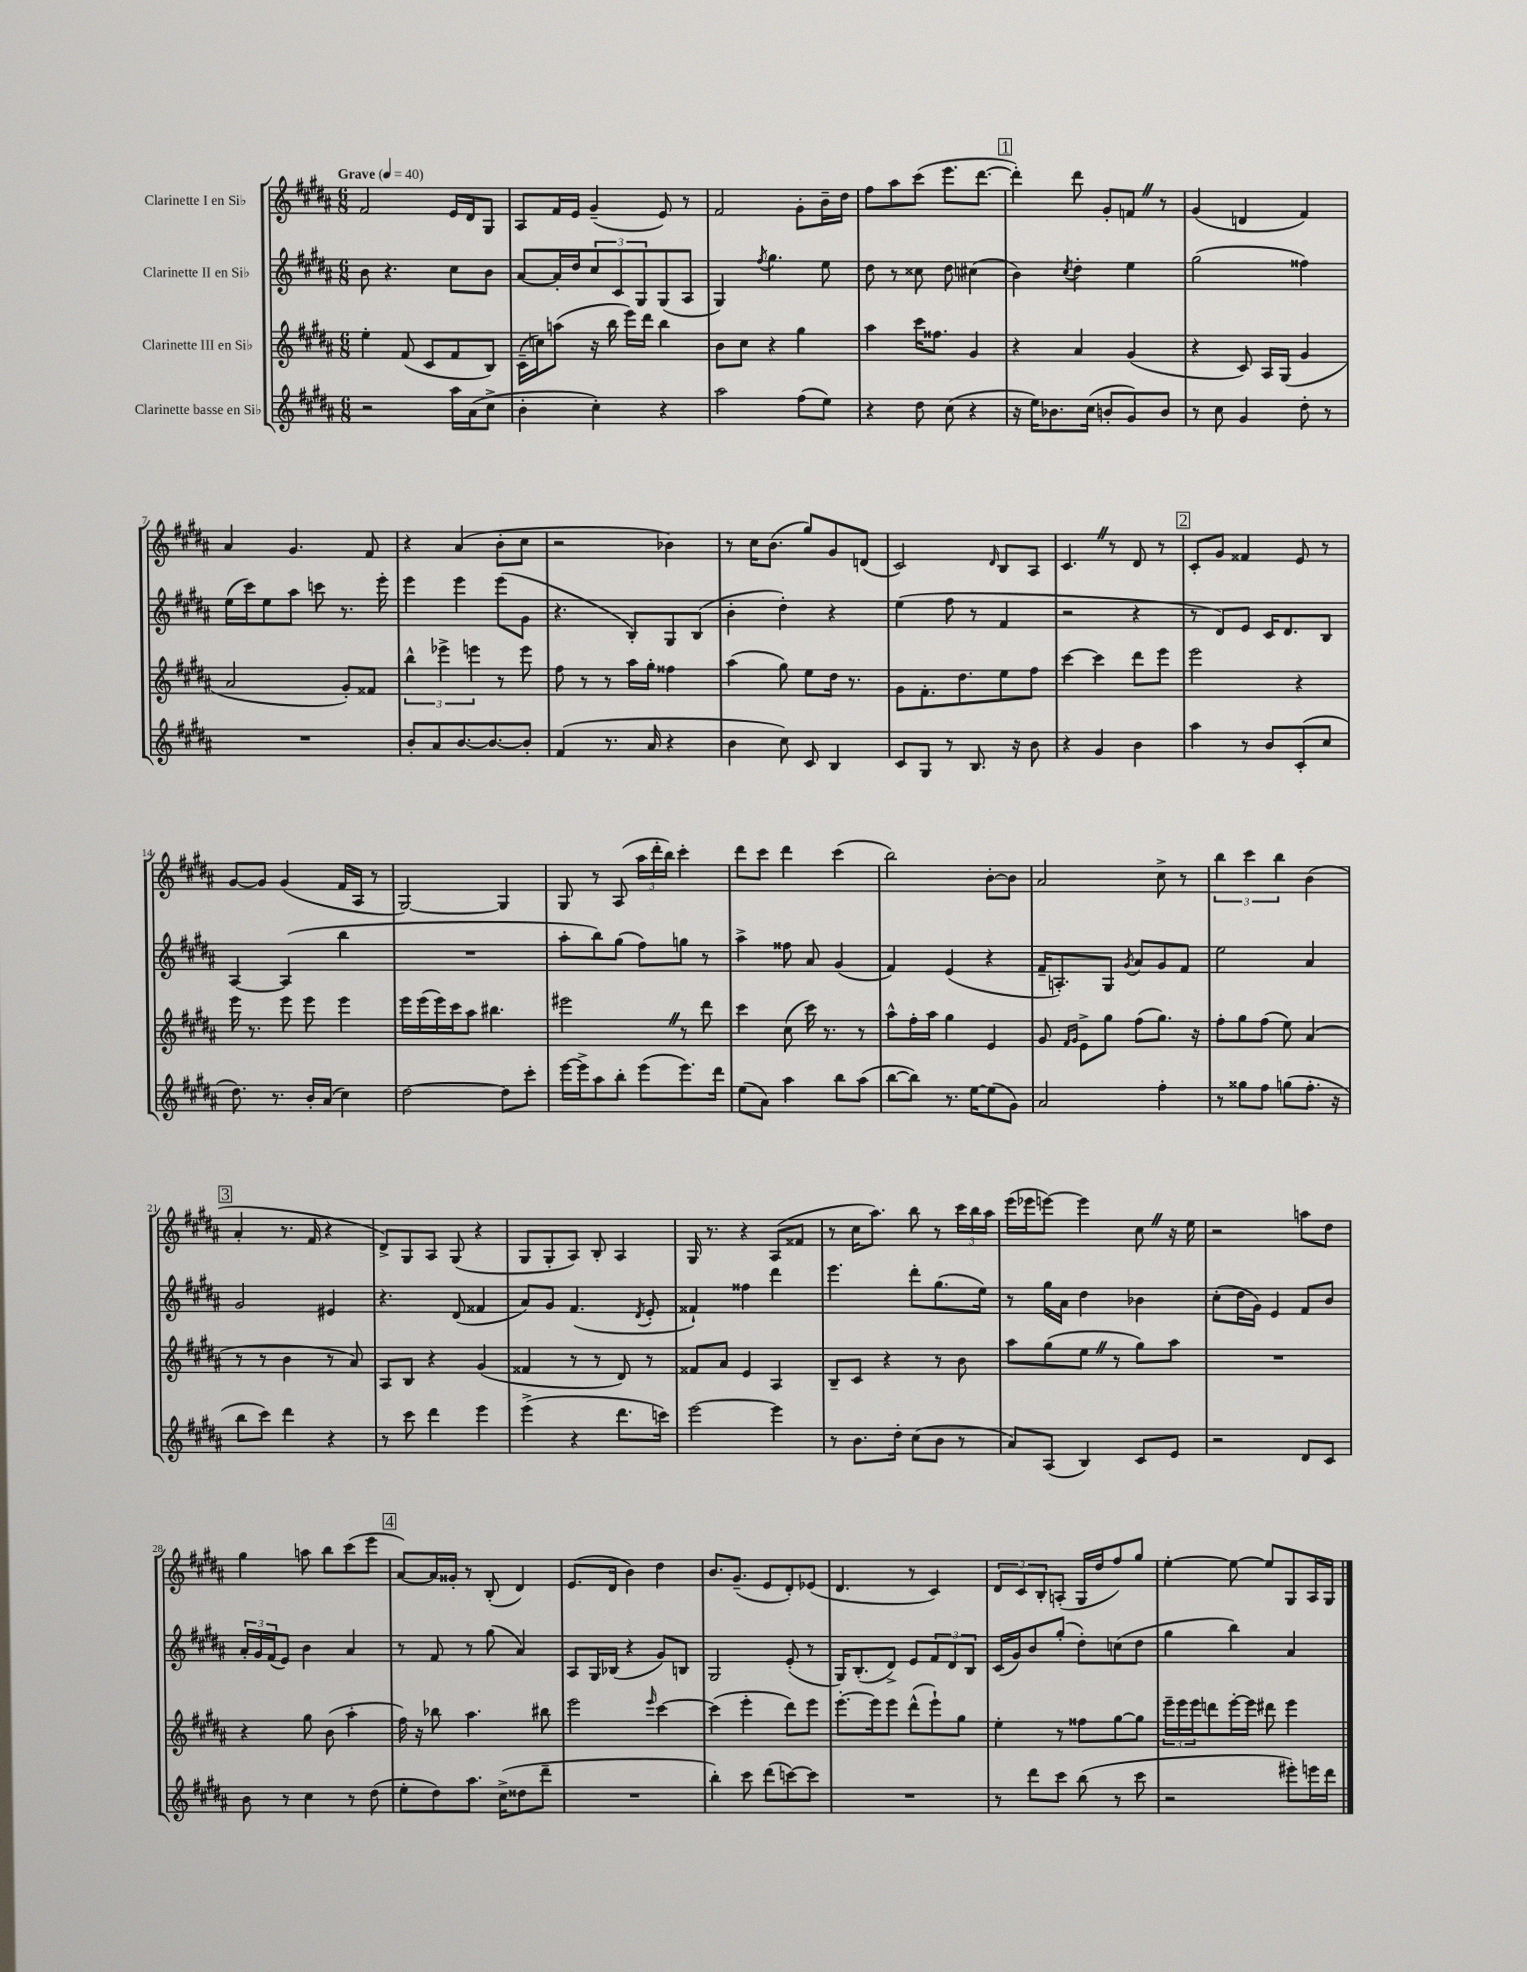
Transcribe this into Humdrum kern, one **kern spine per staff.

**kern	**kern	**kern	**kern
*staff4	*staff3	*staff2	*staff1
*clefG2	*clefG2	*clefG2	*clefG2
*k[f#c#g#d#a#]	*k[f#c#g#d#a#]	*k[f#c#g#d#a#]	*k[f#c#g#d#a#]
*M6/8	*M6/8	*M6/8	*M6/8
*MM40	*MM40	*MM40	*MM40
2r	4ee'\	8b\	2f#/
.	.	4.r	.
.	(8f#/	.	.
.	8c#/L	.	.
16aa#\LL	8f#/	8cc#\L	16e/LL
(16a#\J	.	.	16d#/J
8cc#^\J	8B/J)	8b\J	8G#/J
=	=	=	=
4b'\	(16c#~\LL	[8a#/L	8A#/L
.	16cc\J)	.	.
.	(8aa\J	16a#'/]L	16f#/L
.	.	16dd#/J	16e/JJ
4cc#'\)	16r	12cc#/	(4g#~/
.	16bb\	.	.
.	.	12c#/	.
.	16eee\LL)	.	.
.	.	12G#/	.
.	16ddd#\JJ	.	.
4r	4bb\	(8G#/	8e/)
.	.	8A#/J	8r
=	=	=	=
2aa#\	8b\L	4G#/)	2f#/
.	8cc#\J	.	.
.	.	8qff#/	.
.	4r	4.gg#\	.
(8ff#\L	4gg#\	.	8g#'\L
8ee\J)	.	8ee\	16b~\L
.	.	.	16dd#\JJ
=	=	=	=
4r	4aa#\	8dd#\	8ff#\L
.	.	8r	8aa#\
8dd#\	16ccc#\LK	8cc##\	(8ccc#\J
.	8.ff##\J	.	.
(8cc#\	.	8dd#\	8.eee\L
4r	4g#/	(4cc#\	.
.	.	.	[8.ddd#\J
=	=	=	=
16r	4r	4b\)	4ddd#'\])
16ee\LK)	.	.	.
8.b-\	.	.	.
.	.	8qcc#/	.
.	4a#/	4dd#'\	8ddd#\
(16cc#\Jk	.	.	.
8b'/L	.	.	8g#'/L
8g#/)	(4g#/	4ee\	8f/J
8b/J	.	.	8r
=	=	=	=
8r	4r	(2gg#\	(4g#/
8cc#\	.	.	.
4g#/	8c#/)	.	4d/
.	16A#/LL	.	.
.	(16G#/JJ	.	.
8dd#'\	4g#/	4ff##\)	4f#/)
8r	.	.	.
=	=	=	=
2.r	2a#/	(16ee\LL	4a#/
.	.	16ccc#\J)	.
.	.	8ee\	.
.	.	8aa#\J	4.g#/
.	.	8ccc\	.
.	8g#'/L)	8.r	.
.	8f##/J	.	8f#/
.	.	16eee'\	.
=	=	=	=
8b'/L	6bb^^\	4eee\	4r
8a#/	.	.	.
.	6eee-^\	.	.
[8.b/	.	4eee\	(4a#/
.	6eee\	.	.
8.b/_	.	.	.
.	8r	(8eee\L	8b'\L
8b'/]J	8eee\	8g#\J	8cc#\J
=	=	=	=
(4f#/	8ff#\	4.r	2r
.	8r	.	.
8.r	8r	.	.
.	16aa#\LL	8B'/L)	.
16a#/	16gg#'\JJ	.	.
4r	4ff##\	8G#/	4b-\)
.	.	(8B/J	.
=	=	=	=
4b\	(4aa#\	4b'\	8r
.	.	.	16cc#\LK
.	.	.	(8.b\J
8cc#\)	8gg#\)	4dd#'\)	.
8c#/	8ee\L	.	8gg#/L)
4B/	16dd#\Jk	4r	8g#/
.	8.r	.	.
.	.	.	(8d/J
=	=	=	=
8c#/L	8g#\L	(4ee\	2c#/)
8G#/J	8.f#'\	.	.
8r	.	8ff#\	.
.	8.dd#\	.	.
8.B/	.	8r	.
.	.	.	16qqd#/
.	8ee\	4f#/	8B/L
16r	.	.	.
8b\	8ff#\J	.	8A#/J
=	=	=	=
4r	[4ccc#\	2r	4.c#/
4g#/	4ccc#\]	.	.
.	.	.	8r
4b\	8ddd#\L	4r	8d#/
.	8eee\J	.	8r
=	=	=	=
4aa#\	2eee\	8r	8c#'/L
.	.	8d#/L)	8g#/J
8r	.	8e/J	4f##/
8b/L	.	16c#/LK	.
.	.	8.d#/	.
(8c#'/	4r	.	8e/
8cc#/J	.	8B/J	8r
=	=	=	=
8.dd#\)	16eee\	[4A#/	[8g#/L
.	8.r	.	.
.	.	.	8g#/]J
8.r	.	.	.
.	8eee\	(4A#/]	(4g#/
16b'/LL	8eee\	.	.
(16a#/JJ	.	.	.
4cc#\)	4eee\	4bb\	16f#/LL
.	.	.	16A#/JJ
.	.	.	8r
=	=	=	=
[2dd#\	16eee\LL	2.r	[2G#/)
.	(16eee\	.	.
.	16eee\)	.	.
.	16ccc#\J	.	.
.	8aa#\J	.	.
.	4.bb#\	.	.
8dd#\]L	.	.	4G#/]
8ccc#'\J	.	.	.
=	=	=	=
[16eee\LL	2eee#\	8aa#'\L	8G#/
16eee^\]J	.	.	.
8aa#\	.	8bb\)	8r
8bb'\J	.	(8gg#\J	(8A#/
(8eee\L	.	8ff#\L)	24aa#\LL
.	.	.	24ddd#'\
.	.	.	24bb\JJ)
8.eee\)	8r	8gg\J	4ccc#'\
.	8ddd#\	8r	.
16ddd#\Jk	.	.	.
=	=	=	=
(8ee\L	4ccc#\	4aa#^\	8ddd#\L
8a#\J)	.	.	8ccc#\J
4aa#\	(8cc#\	8ff##\	4ddd#\
.	16ccc#\)	8a#/	.
.	8.r	.	.
8bb\L	.	(4g#/	(4ccc#\
(8aa#\J	8r	.	.
=	=	=	=
[8bb\L	8aa#^^\L	4f#/)	2bb\)
8bb\]J)	16ff#'\L	.	.
.	16aa#\JJ	.	.
8.r	4gg#\	(4e/	.
[16ee\LK	.	.	.
(8ee\]	4e/	4r	[8b'\L
8g#\J)	.	.	8b\]J
=	=	=	=
2a#/	8g#/	16f#~/LK	2a#/
.	.	8.A'/)	.
.	16qqf#/LL	.	.
.	16qqg#/JJ	.	.
.	8e^\L	.	.
.	8gg#\J	8G#/J	.
.	.	8qg#/	.
.	(8ff#\L	8a#/L	.
4ff#'\	8.gg#\J)	8g#/	8cc#^\
.	.	8f#/J	8r
.	16r	.	.
=	=	=	=
8r	8ff#'\L	2ee\	6bb\
8gg##\L	8gg#\	.	.
.	.	.	6ccc#\
8ff#\J	(8ff#\J	.	.
.	.	.	6bb\
(8gg\L	8ee\)	.	.
8.ff#'\J	(4a#/	4a#/	(4b\
16r	.	.	.
=	=	=	=
8bb\L	8r	2g#/	4a#'/
8ccc#\J)	8r	.	.
4ddd#\	4b\	.	8.r
.	.	.	16f#/
4r	8r	4e#/	4r
.	8a#/)	.	.
=	=	=	=
8r	8A#/L	4.r	8d#^/L)
8ccc#\	8B/J	.	8G#/
4ddd#\	4r	.	8A#/J
.	.	(8d#/	(8G#/
4eee\	(4g#/	4f##/	4r
=	=	=	=
(4eee^\	4f##/	8a#/L)	8G#/L
.	.	8g#/J	8G#'/
4r	8r	(4.f#/	8A#/J)
.	8r	.	8B'/
8.ddd#\L	8d#/)	.	4A#/
.	.	8qd#/	.
.	8r	8e'/	.
16ccc\Jk)	.	.	.
=	=	=	=
[2eee\	8f##/L	4f##`/)	16G#/
.	.	.	8.r
.	8a#/J	.	.
.	4e/	4ff##\	4r
4eee\]	4A#/	4ddd#\	(8A#/L
.	.	.	8f##/J
=	=	=	=
8r	8B~/L	4.eee\	8r
8.b\L	8c#/J	.	16cc#\LK
.	.	.	8.aa#\J)
.	4r	.	.
16dd#'\Jk	.	.	.
(8cc#\L	.	8ddd#'\L	8bb\
8b\J	8r	(8.gg#\	8r
8r	8b\	.	24ccc#\LL
.	.	.	24bb\
.	.	16ee\Jk)	.
.	.	.	24aa#\JJ
=	=	=	=
8a#/L)	8aa#\L	8r	(16eee\LL
.	.	.	16eee-\J
(8A#/J	(8gg#\	16gg#\LL	[8eee\J)
.	.	16a#\JJ	.
4B/)	8ee\J	4dd#\	4eee\]
.	8r	.	.
8c#/L	8gg#\L)	4b-\	8cc#\
8e/J	8aa#\J	.	16r
.	.	.	16ee\
=	=	=	=
2r	2.r	(8cc#'\L	2r
.	.	16dd#\L	.
.	.	16g#\JJ)	.
.	.	4e/	.
8d#/L	.	8f#/L	8aa\L
8c#/J	.	8b/J	8dd#\J
=	=	=	=
8b\	4r	24a#'/LL	4gg#\
.	.	24g#/	.
.	.	(24f#/J	.
8r	.	8e/J)	.
4cc#\	8gg#\	4b\	8aa\
.	(8b\	.	8bb\L
8r	4aa#'\	4a#/	(8ccc#\
(8dd#\	.	.	8eee\J
=	=	=	=
8ee'\L	16ff#\)	8r	[8a#/L)
.	16r	.	.
8dd#\)	8bb-\	8f#/	16a#/]L
.	.	.	16g##'/JJ
8.aa#\J	4.aa#\	8r	8r
.	.	(8gg#\	(8B'/
(16cc#^\LK	.	.	.
8dd##\	.	4a#/)	4d#/)
8ddd#~\J	8bb#\	.	.
=	=	=	=
2.r	2eee\	8A#/L	(8.e/L
.	.	16G#/L	.
.	.	(16B-/JJ	16d#/Jk
.	.	4r	4b\)
.	16qqeee/	.	.
.	[4ccc#\	8g#/L)	4dd#\
.	.	8B/J	.
=	=	=	=
4bb'\)	(4ccc#\]	2G#/	8.b/L
.	.	.	(8.g#~/J
8ccc#\	4eee'\	.	.
(8ddd#\L	.	.	8e/L
[8ccc\)	8ddd#\L)	(8e'/	8d#'/)
8ccc\]J	8eee\J	8r	(8e-/J
=	=	=	=
2.r	[8.eee'\L	16G#/LK)	4.d#/
.	.	(8.B'/	.
.	16eee\]k	.	.
.	8eee\J	8d#^/J)	.
.	(8ddd#^^\L	8e/L	8r
.	8eee`\)	12f#/	4c#/)
.	.	12d#/	.
.	8gg#\J	.	.
.	.	12B/J	.
=	=	=	=
8r	4ee'\	(16c#/LL	12d#/L
.	.	16g#/J)	.
.	.	.	12c#/
8ddd#\L	.	8b/	.
.	.	.	12B'/
8ccc#\J	8r	(8gg#'/J	(8A'/J
(8bb\	8ff##\L	8dd#'\L)	16G#/LL
.	.	.	16dd#/J
8r	[8gg#\	(8cc\	8ff#/)
8ccc#\	8gg#\]J	8dd#\J	8gg#/J
=	=	=	=
2r	24eee~\LL	4gg#\	[4ee'\
.	24eee\	.	.
.	24eee\J	.	.
.	8ddd\	.	.
.	[16eee'\L	4bb\)	8ee\_
.	16eee\]JJ	.	.
.	8ddd#\	.	8ee/]L
8eee#'\L)	4eee\	4a#/	8G#/
16eee\L	.	.	16A#/L
16ddd#\JJ	.	.	16G#/JJ
==	==	==	==
*-	*-	*-	*-
